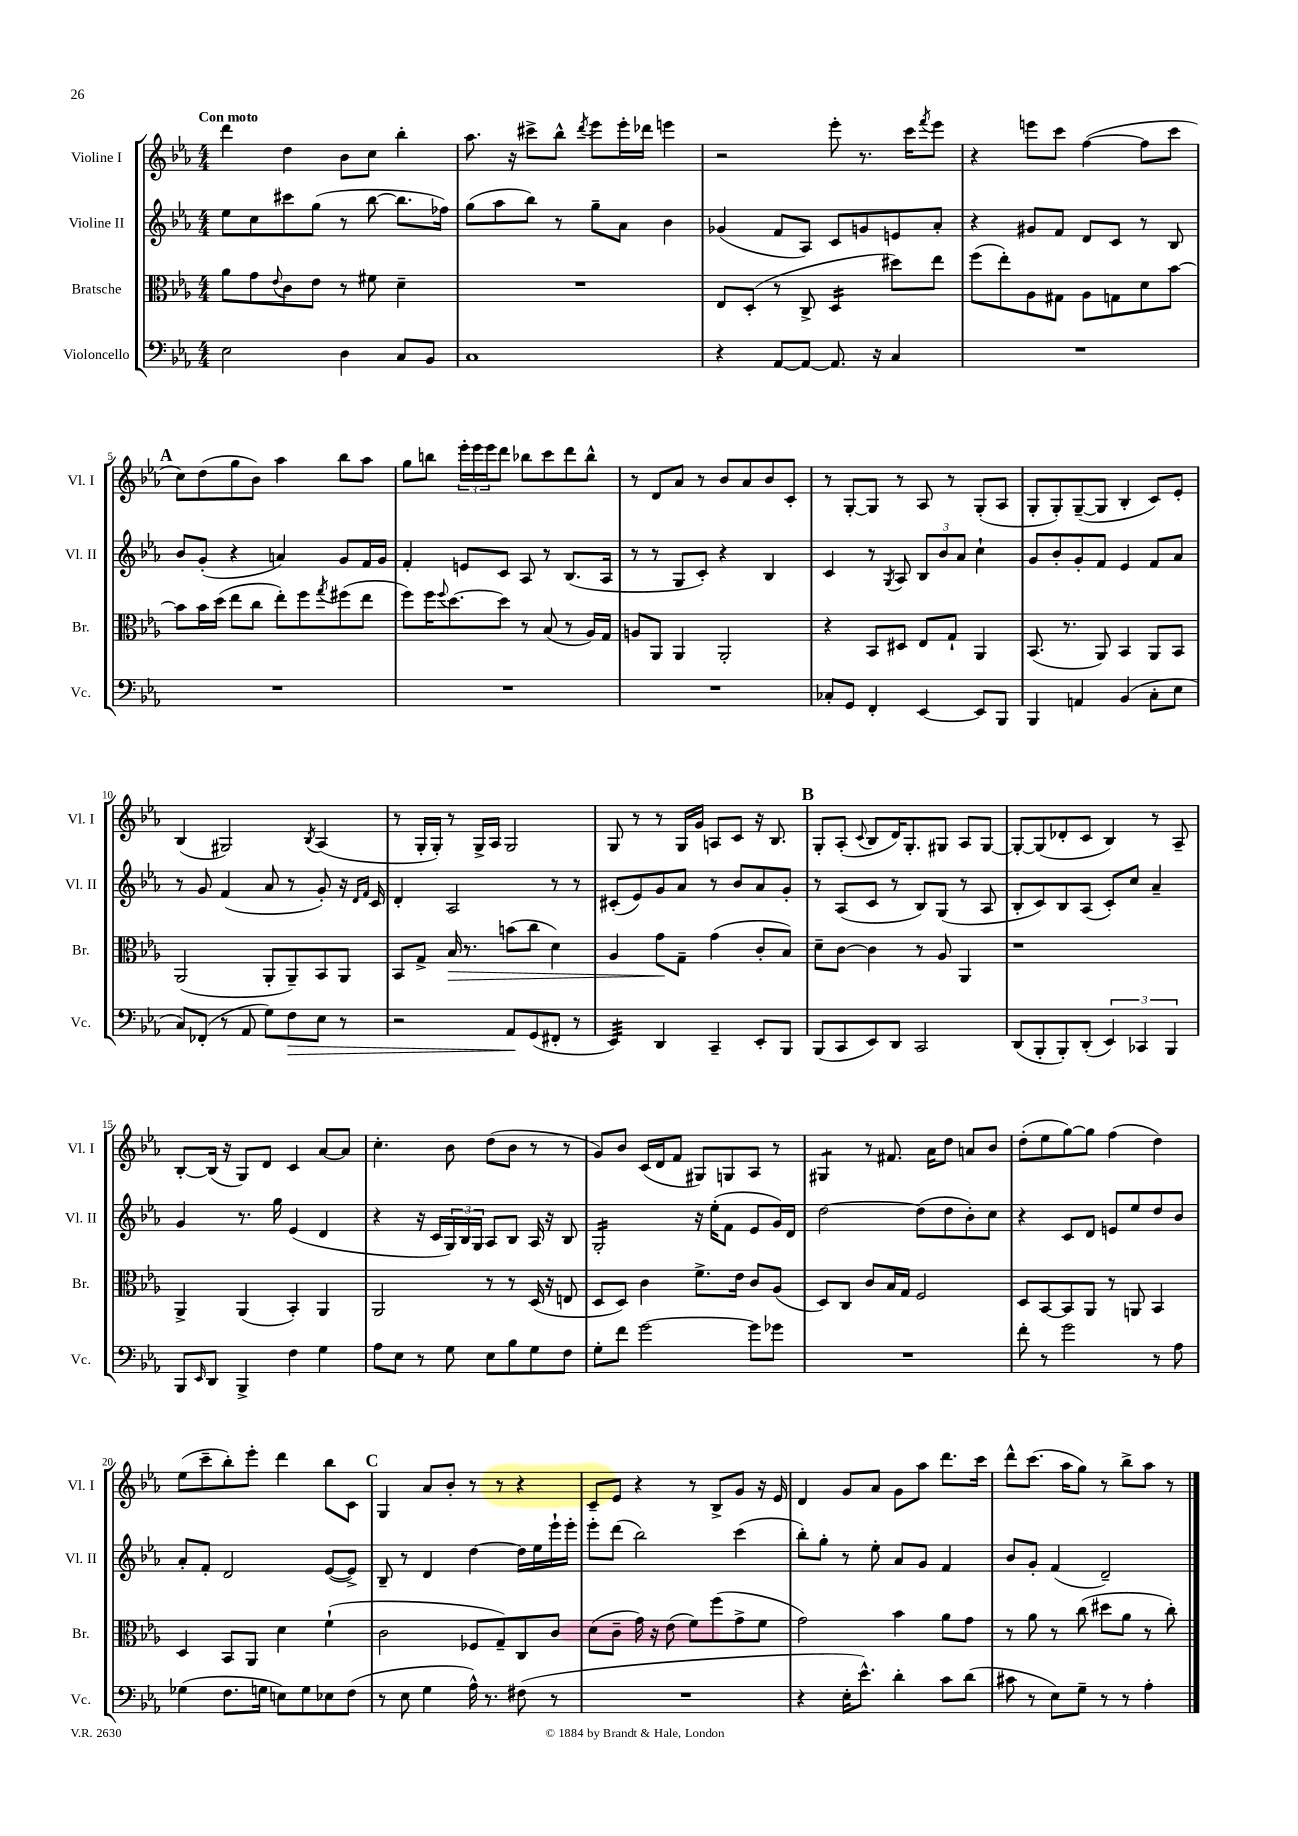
<<
\new StaffGroup <<
\new Staff = "s0" \with { instrumentName = "Violine I" shortInstrumentName = "Vl. I" } {
    \clef treble \key ees \major \numericTimeSignature \time 4/4 \tempo "Con moto"
    d'''4 d''4 bes'8 c''8 bes''4-. |
    aes''8. r16 cis'''8-> bes''8-^ \acciaccatura { d'''8 } ees'''8 ees'''16-. des'''16 e'''4 |
    r2 ees'''8-. r8. c'''16 \acciaccatura { f'''8 } ees'''8 |
    r4 e'''8 c'''8 f''4~( f''8 c'''8 |
    \mark \markup { \bold "A" } c''8) d''8( g''8 bes'8) aes''4 bes''8 aes''8 |
    g''8 b''8 \tuplet 3/2 { ees'''16-. ees'''16 ees'''16 } d'''8 bes''8 c'''8 d'''8 bes''8-^ |
    r8 d'8 aes'8 r8 bes'8 aes'8 bes'8 c'8-. |
    r8 g8~-. g8 r8 aes8 r8 g8-.( aes8 |
    g8-. g8-.) g8~--( g8 bes4-. c'8) ees'8-. |
    bes4( gis2) \acciaccatura { bes8 } aes4( |
    r8 g16-. g16-.) r8 g16-> aes16 g2 |
    g8 r8 r8 g16 g'16 a8 c'8 r16 bes8. |
    \mark \markup { \bold "B" } g8-. aes8-.( \appoggiatura { c'8 } bes8 d'16) g8.-. gis8 aes8 gis8~ |
    gis8~-. gis8( des'8-. c'8 bes4) r8 aes8-- |
    bes8~-. bes16( r16 g8) d'8 c'4 aes'8~ aes'8 |
    c''4.-. bes'8 d''8( bes'8 r8 r8 |
    g'8) bes'8 c'16( d'16 f'8 gis8) g8 aes8 r8 |
    gis4:8 r8 fis'8. aes'16 d''8 a'8 bes'8 |
    d''8-.( ees''8 g''8~) g''8 f''4( d''4) |
    ees''8( c'''8-- bes''8-.) ees'''8-. d'''4 bes''8 c'8 |
    \mark \markup { \bold "C" } g4 aes'8 bes'8-. r8 r8 r4 |
    c'8-- ees'8 r4 r8 bes8-> g'8 r16 ees'16 |
    d'4 g'8 aes'8 g'8 aes''8 d'''8. c'''16 |
    d'''8-^ c'''8.( aes''16 g''8) r8 bes''8-> aes''8 r8 \bar "|." |
}
\new Staff = "s1" \with { instrumentName = "Violine II" shortInstrumentName = "Vl. II" } {
    \clef treble \key ees \major \numericTimeSignature \time 4/4
    ees''8 c''8 cis'''8 g''8( r8 bes''8~ bes''8. fes''16) |
    g''8( aes''8 bes''8) r8 g''8-- aes'8 bes'4 |
    ges'4( f'8 aes8) c'8 g'8 e'8 aes'8-. |
    r4 gis'8 f'8 d'8 c'8 r8 bes8 |
    \mark \markup { \bold "A" } bes'8 g'8-.( r4 a'4) g'8 f'16 g'16 |
    f'4-. e'8 c'8 aes8 r8 bes8.( aes16 |
    r8 r8 g8 c'8-.) r4 bes4 |
    c'4 r8 \acciaccatura { g8 } aes8 \tuplet 3/2 { bes8 bes'8 aes'8 } c''4-! |
    g'8 bes'8-. g'8-. f'8 ees'4 f'8 aes'8 |
    r8 g'8 f'4( aes'8 r8 g'8-.) r16 \grace { d'16 f'16 } c'16 |
    d'4-. aes2 r8 r8 |
    cis'8-.( ees'8) g'8 aes'8 r8 bes'8 aes'8 g'8-. |
    \mark \markup { \bold "B" } r8 aes8( c'8 r8 bes8) g8( r8 aes8 |
    bes8-. c'8) bes8 aes8( c'8-.) c''8 aes'4-- |
    g'4 r8. g''16 ees'4( d'4 |
    r4 r16 c'16 \tuplet 3/2 { g16) bes16 g16 } aes8 bes8 aes16 r16 bes8 |
    g2:16-. r16 ees''16-.( f'8 ees'8 g'16) d'16 |
    d''2~ d''8( d''8 bes'8-.) c''8 |
    r4 c'8 d'8 e'8 ees''8 d''8 bes'8 |
    aes'8-. f'8-. d'2 ees'8~( ees'8->) |
    \mark \markup { \bold "C" } bes8-- r8 d'4 d''4~ d''16 ees''16 ees'''16-! ees'''16-. |
    ees'''8-. d'''8( bes''2) c'''4( |
    bes''8-.) g''8-. r8 ees''8-. aes'8 g'8 f'4 |
    bes'8 g'8-. f'4( d'2--) \bar "|." |
}
\new Staff = "s2" \with { instrumentName = "Bratsche" shortInstrumentName = "Br." } {
    \clef alto \key ees \major \numericTimeSignature \time 4/4
    aes'8 g'8 \appoggiatura { ees'8 } c'8 ees'8 r8 fis'8 d'4-- |
    R1 |
    ees8 d8-.( r8 c8-> d4:16 dis''8) ees''8 |
    f''8( ees''8-.) aes8 gis8 aes8 g8 d'8 bes'8~ |
    \mark \markup { \bold "A" } bes'8 bes'16 d''16( ees''8 c''8 ees''8-.) f''8 \acciaccatura { g''8 } fis''8( ees''8 |
    f''8) f''16 \appoggiatura { f''8 } d''8.~ d''8 r8 bes8( r8 aes16) g16 |
    a8 aes,8 aes,4 aes,2-. |
    r4 bes,8 dis8 ees8 g8-! aes,4 |
    bes,8.( r8. aes,8) bes,4 aes,8 bes,8 |
    aes,2( aes,8-. aes,8--) bes,8 aes,8 |
    bes,8 g8-> bes16\> r8. b'8( c''8 d'4) |
    aes4 g'8\! g8-- g'4( c'8-. bes8) |
    \mark \markup { \bold "B" } d'8-- c'8~ c'4 r8 aes8 aes,4 |
    r1 |
    aes,4-> aes,4( bes,4-.) aes,4 |
    aes,2 r8 r8 d16( r16 e8 |
    d8 d8) c'4 f'8.-> ees'16 c'8 aes8( |
    d8) c8 c'8 bes16 g16 f2 |
    d8 bes,8~ bes,8 aes,8 r8 a,8 bes,4 |
    d4 bes,8 aes,8 d'4 f'4-!( |
    \mark \markup { \bold "C" } c'2 fes8 g8--) c8 c'8 |
    d'8( c'8-- g'16) r16 ees'8( f'8) f''8( g'8-> f'8 |
    g'2) bes'4 aes'8 g'8 |
    r8 aes'8 r8 c''8( dis''8 aes'8 r8 c''8-.) \bar "|." |
}
\new Staff = "s3" \with { instrumentName = "Violoncello" shortInstrumentName = "Vc." } {
    \clef bass \key ees \major \numericTimeSignature \time 4/4
    ees2 d4 c8 bes,8 |
    c1 |
    r4 aes,8~ aes,8~ aes,8. r16 c4 |
    R1 |
    \mark \markup { \bold "A" } R1 |
    R1 |
    R1 |
    ces8-. g,8 f,4-. ees,4~ ees,8 bes,,8 |
    bes,,4 a,4 bes,4( c8-. ees8 |
    c8) fes,8-.( r8 aes,8 g8) f8\> ees8 r8 |
    r2 aes,8\! g,8( fis,8-. r8 |
    ees,4:32) d,4 c,4-- ees,8-. bes,,8 |
    \mark \markup { \bold "B" } bes,,8( c,8 ees,8) d,8 c,2 |
    d,8( bes,,8-. bes,,8-.) d,8-.( \tuplet 3/2 { ees,4) ces,4 bes,,4 } |
    bes,,8 \grace { ees,16 } d,8 bes,,4-> f4 g4 |
    aes8 ees8 r8 g8 ees8 bes8 g8 f8 |
    g8-. f'8 g'2~ g'8 ges'8 |
    R1 |
    f'8-. r8 g'2 r8 aes8 |
    ges4( f8. g16 e8) g8 ees8 f8( |
    \mark \markup { \bold "C" } r8 ees8 g4 aes16-^) r8. fis8( r8 |
    R1 |
    r4 ees16-. ees'8.-^) d'4-. c'8 d'8( |
    cis'8 r8 ees8) g8-- r8 r8 aes4-. \bar "|." |
}
>>
>>
